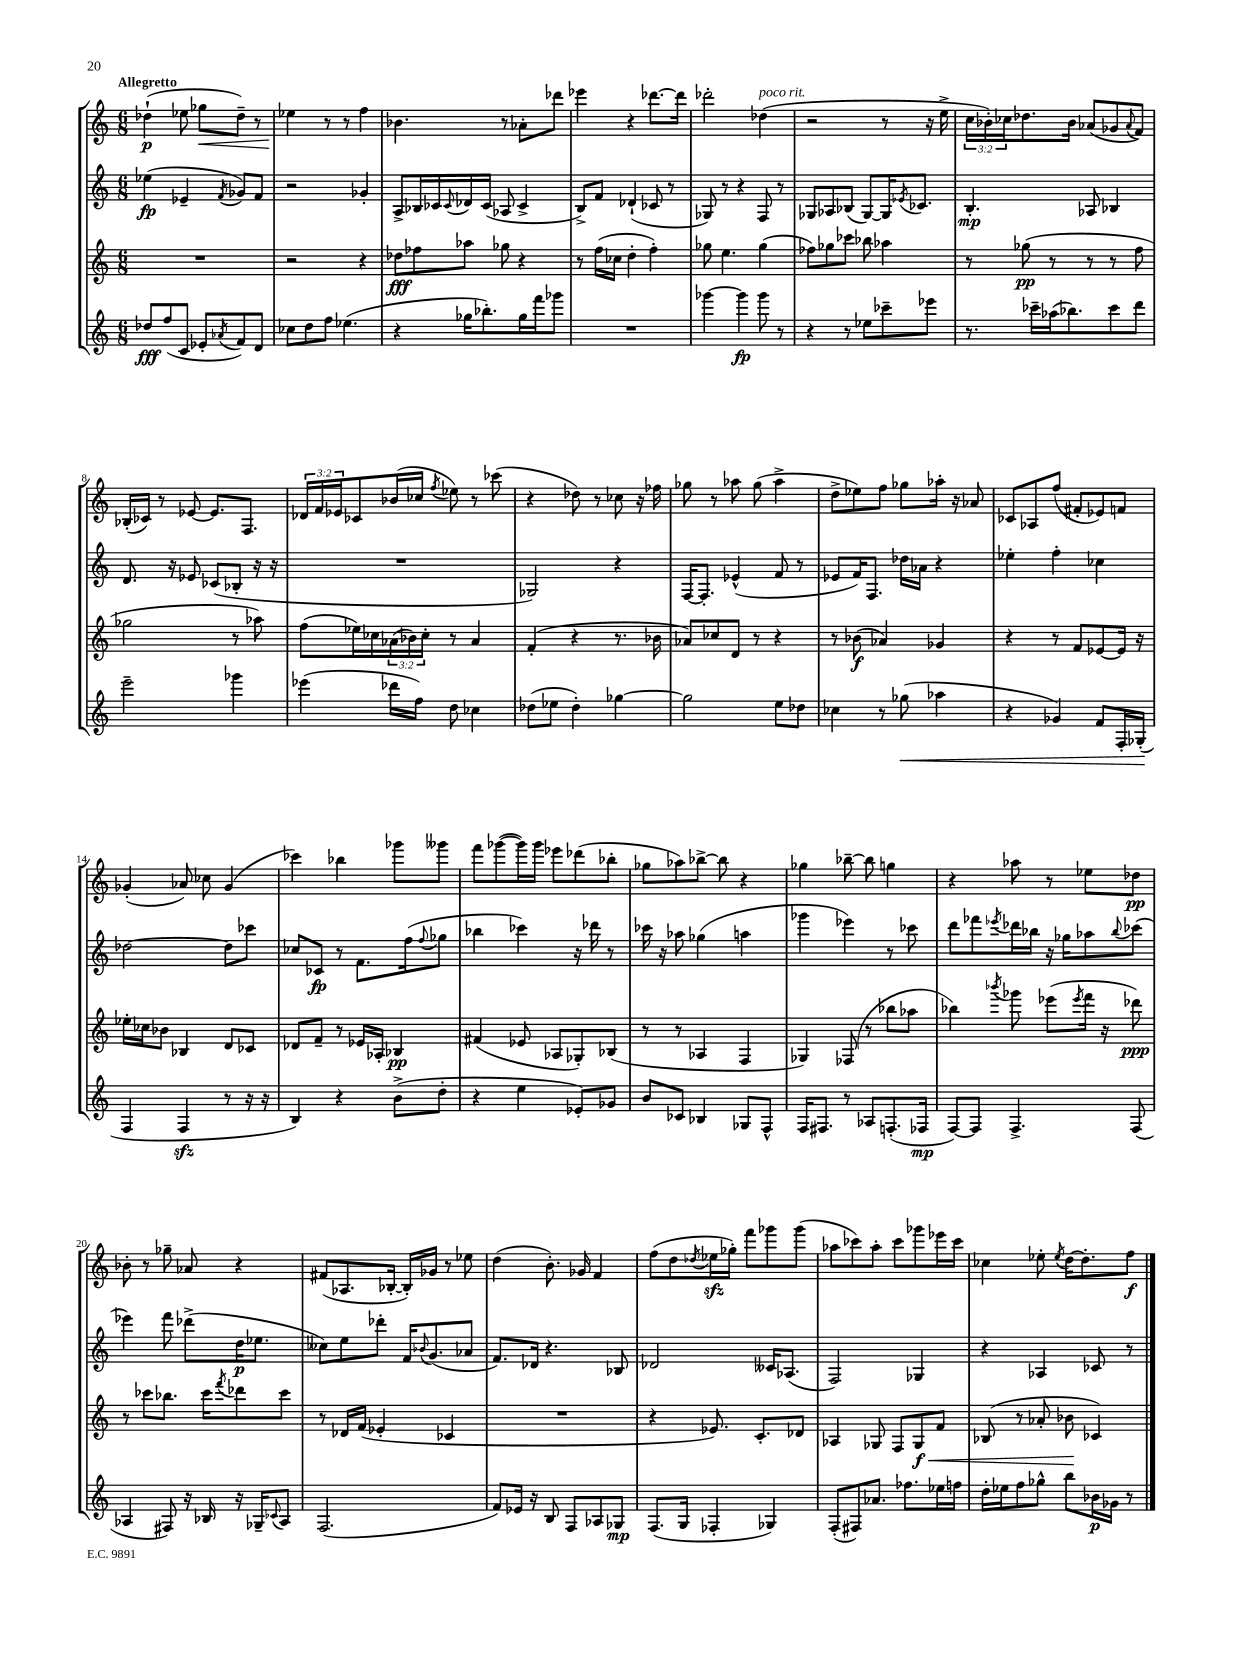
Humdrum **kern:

**kern	**kern	**kern	**kern
*staff4	*staff3	*staff2	*staff1
*clefG2	*clefG2	*clefG2	*clefG2
*k[]	*k[]	*k[]	*k[]
*M6/8	*M6/8	*M6/8	*M6/8
8dd-	2.r	(4ee-	(4dd-`
(8ff	.	.	.
8c	.	4e-~	8ee-
8e-'	.	.	8gg-
8qa-	.	8qf	.
8f)	.	8g-)	8dd-~)
8d	.	8f	8r
=	=	=	=
8cc-	2r	2r	4ee-
8dd	.	.	.
8ff	.	.	8r
(4.ee-	.	.	8r
.	4r	4g-'	4ff
=	=	=	=
4r	8dd-	8A^	4.b-
.	8ff-	16B-	.
.	.	16c-	.
.	.	8qqc-	.
16gg-	8aa-	16d-	.
8.bb-')	.	(16c-	.
.	8gg-	8A-	8r
16gg-	4r	4c-^	8a-'
16fff	.	.	.
8ggg-	.	.	8ddd-
=	=	=	=
2.r	8r	8B^)	4eee-
.	(16ff	8f	.
.	16cc-	.	.
.	4dd'	(4d-`	4r
.	4ff')	8c-	[8.ddd-
.	.	8r	.
.	.	.	16ddd-]
=	=	=	=
[4ggg-	8gg-	8G-)	2ddd-'
.	4.ee	8r	.
4ggg-]	.	4r	.
8ggg-	(4gg-	8F	(4dd-
8r	.	8r	.
=	=	=	=
4r	8ff-)	8G-	2r
.	8gg-	8A-	.
8r	8ccc-	(8B-	.
8ee-	8bb-	[8G-)	.
8ccc-~	4aa-	16G-]	8r
.	.	8qe-	.
.	.	8.c-	.
8eee-	.	.	16r
.	.	.	16ee^
=	=	=	=
8.r	8r	4.B'	24cc
.	.	.	24b-')
.	.	.	24cc-
.	(8gg-	.	8.dd-
16ccc-~	.	.	.
(16aa-	8r	.	.
8.bb-)	.	.	16b-
.	8r	8A-	(8a-
8ccc-	8r	4B-	8g-
.	.	.	8qqa-
8ddd	8ff	.	8f)
=	=	=	=
2eee~	2gg-	8.d	(16B-'
.	.	.	16c-)
.	.	.	8r
.	.	16r	.
.	.	8e-	[8e-
.	.	(8c-	8.e-]
4ggg-	8r	8B-'	.
.	.	.	8.F
.	8aa-)	16r	.
.	.	16r	.
=	=	=	=
(4eee-	(8ff	2.r	24d-
.	.	.	24f
.	.	.	24e-
.	16ee-)	.	8c-
.	16cc-	.	.
16ddd-	(24a-	.	(16b-
.	24b-)	.	.
16ff)	.	.	16cc-
.	24cc-'	.	.
.	.	.	8qff
8dd	8r	.	8ee-)
4cc-	4a-	.	8r
.	.	.	(8ccc-
=	=	=	=
(8dd-	(4f'	2G-)	4r
8ee-	.	.	.
4dd-')	4r	.	8dd-)
.	.	.	8r
[4gg-	8.r	4r	8cc-
.	.	.	16r
.	16b-	.	16ff-
=	=	=	=
2gg-]	8a-)	[16F	8gg-
.	.	8.F']	.
.	8cc-	.	8r
.	8d	(4e-^^	8aa-
.	8r	.	(8gg-
8ee	4r	8f	4aa-^
8dd-	.	8r	.
=	=	=	=
4cc-	8r	8e-	8dd^
.	(8b-	16f)	8ee-)
.	.	8.F	.
8r	4a-)	.	8ff
(8gg-	.	16dd-	8gg-
.	.	16a-	.
4aa-	4g-	4r	16aa-'
.	.	.	16r
.	.	.	8a-
=	=	=	=
4r	4r	4ee-'	8c-
.	.	.	8A-
4g-)	8r	4ff'	(8ff
.	8f	.	8f#'
8f	[8e-	4cc-	8e-)
16F'	16e-]	.	8f
(16G-'	16r	.	.
=	=	=	=
4F	16ee-'	[2dd-	(4g-'
.	16cc-	.	.
.	8b-	.	.
4F	4B-	.	8a-)
.	.	.	8cc-
8r	8d	8dd-]	(4g-
16r	8c-	8ccc-	.
16r	.	.	.
=	=	=	=
4B)	8d-	8cc-	4ccc-)
.	8f~	8c-	.
4r	8r	8r	4bb-
.	16e-	8.f	.
.	16A-'	.	.
(8b^	4B-	.	8ggg-
.	.	(16ff	.
.	.	8qqff	.
8dd'	.	8gg-	8ggg--
=	=	=	=
4r	(4f#	4bb-	8fff
.	.	.	([8ggg-
4ee	8e-	4ccc-)	16ggg-])
.	.	.	16ggg-
.	8A-	.	8eee-
8e-')	8G-')	16r	(8ddd-
.	.	16ddd-	.
8g-	(8B-	8r	8bb-'
=	=	=	=
8b	8r	16ccc-	8gg-
.	.	16r	.
8c-	8r	8aa-	8aa-)
4B-	4A-	(4gg-	[8bb-^
.	.	.	8bb-]
8G-	4F	4aa	4r
8F^^	.	.	.
=	=	=	=
16F	4G-)	4ggg-	4gg-
8.F#	.	.	.
8r	(8F-	4eee-)	[8bb-~
8A-	8r	.	8bb-]
(8.F'	8bb-	8r	4gg
.	8aa-	8ccc-	.
16F-	.	.	.
=	=	=	=
[8F)	4bb-)	8ddd	4r
8F]	.	8fff-	.
.	8qbbb-	8qeee-	.
4.F^	8ggg-	16ddd-	8aa-
.	.	16bb-	.
.	(8eee-	16r	8r
.	.	16gg-	.
.	8qeee-	.	.
.	16fff	8aa-	8ee-
.	16r	.	.
.	.	8qqbb-	.
(8F	8ddd-)	(8ccc-	8dd-
=	=	=	=
4A-	8r	4eee-)	8b-'
.	8ccc-	.	8r
8F#)	8.bb-	8fff	8gg-~
16r	.	(8ddd-^	8a-
16B-	16ccc-	.	.
.	8qfff	.	.
16r	8ddd-	16dd	4r
16G-~	.	8.ee-	.
8qqc-	.	.	.
8A-	8ccc-	.	.
=	=	=	=
(2.F	8r	8cc--)	(8f#
.	16d-	8ee	8.A-
.	(16f	.	.
.	4e-'	8ddd-'	.
.	.	.	[16B-'
.	.	16f	16B-'])
.	.	8qqb-	.
.	.	(8.g	16g-
.	4c-	.	8r
.	.	8a-	8ee-
=	=	=	=
8f)	2.r	8.f)	(4dd
16e-	.	.	.
16r	.	16d-	.
8B	.	4.r	8.b')
8F	.	.	.
.	.	.	16g-
8A-	.	.	4f
8G-	.	8B-	.
=	=	=	=
(8.F	4r	2d-	(8ff
.	.	.	8dd
16G	.	.	.
.	.	.	8qdd-
4F-'	8.e-)	.	16ee-
.	.	.	16gg-')
.	.	.	8fff
.	8.c'	.	.
4G-)	.	16c--	8ggg-
.	.	(8.A-	.
.	8d-	.	(8ggg-
=	=	=	=
(8F'	4A-	2F)	8aa-
8F#)	.	.	8ccc-)
8.a-	8G-	.	8aa-'
.	8F	.	8ccc-
8.ff-	.	.	.
.	8G-	4G-	8ggg-
16ee-	8f	.	16eee-
16ff	.	.	16ccc-
=	=	=	=
16dd'	(8B-	4r	4cc-
16ee-	.	.	.
8ff	8r	.	.
8gg-^^	8a-'	4A-	8ee-'
.	.	.	8qee-
8bb	8b-	.	[16dd
.	.	.	8.dd']
16b-	4c-)	8c-	.
16g-	.	.	.
8r	.	8r	8ff
==	==	==	==
*-	*-	*-	*-
